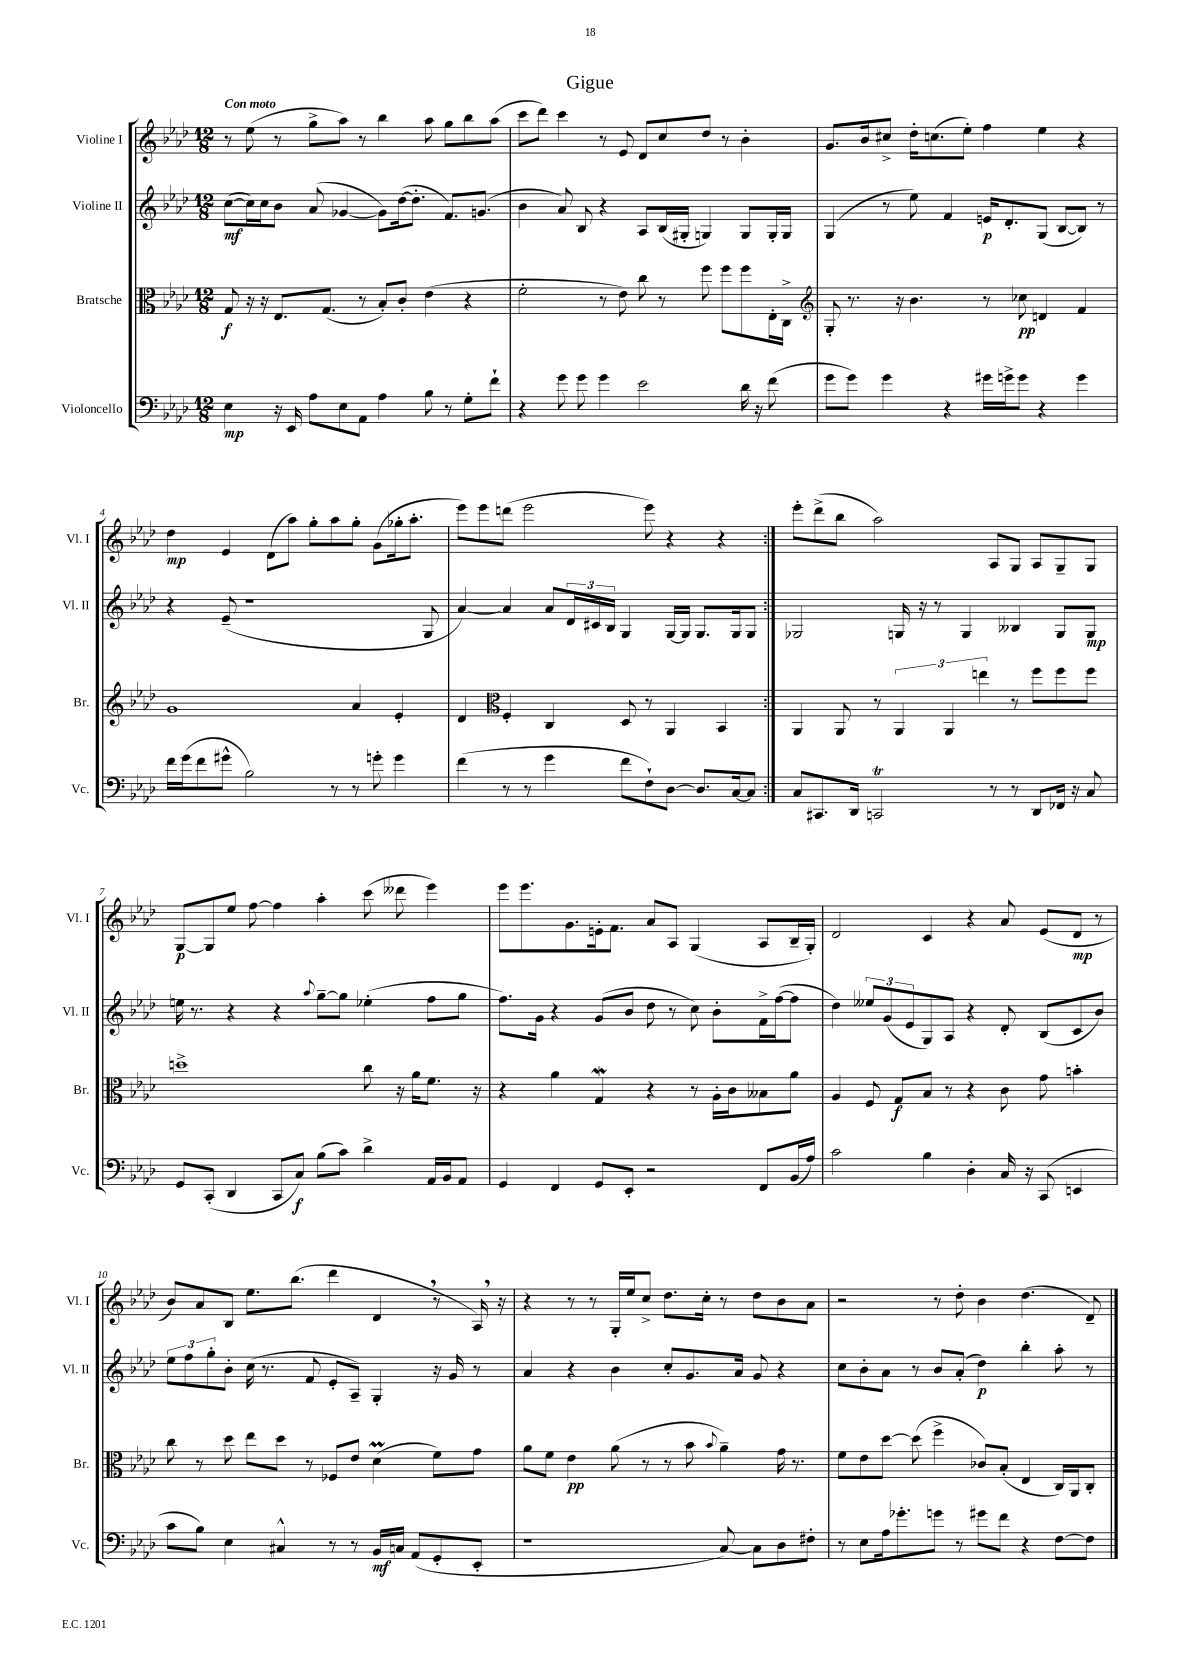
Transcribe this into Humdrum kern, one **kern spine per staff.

**kern	**dynam	**kern	**dynam	**kern	**dynam	**kern	**dynam
*part4	*part4	*part3	*part3	*part2	*part2	*part1	*part1
*staff4	*staff4	*staff3	*staff3	*staff2	*staff2	*staff1	*staff1
*I"Violoncello	*	*I"Bratsche	*	*I"Violine II	*	*I"Violine I	*
*I'Vc.	*	*I'Br.	*	*I'Vl. II	*	*I'Vl. I	*
*clefF4	*	*clefC3	*	*clefG2	*	*clefG2	*
*k[b-e-a-d-]	*	*k[b-e-a-d-]	*	*k[b-e-a-d-]	*	*k[b-e-a-d-]	*
*M12/8	*	*M12/8	*	*M12/8	*	*M12/8	*
=1	=1	=1	=1	=1	=1	=1	=1
!	!	!	!	!	!	!LO:TX:a:B:t=Con moto	!
4E-\	mp	8G/	f	([8cc\L	mf	8r	.
.	.	16r	.	16cc\L])	.	(8ee-\	.
.	.	16r	.	16cc\J	.	.	.
16r	.	8.E-/L	.	8b-\J	.	8r	.
16EE-/	.	.	.	.	.	.	.
8A-\L	.	.	.	(8a-/	.	8gg^\L	.
.	.	(8.G/J	.	.	.	.	.
8E-\	.	.	.	[4g-X/	.	8aa-\J)	.
8AA-\J	.	8r	.	.	.	8r	.
4A-\	.	8B-'/L)	.	8g-\L])	.	4bb-\	.
.	.	8c'/J	.	([16dd-\k	.	.	.
.	.	.	.	8.dd-'\J]	.	.	.
8B-\	.	(4e-\	.	.	.	8aa-\	.
8r	.	.	.	8.f/L)	.	8gg\L	.
8G'\L	.	4r	.	.	.	8bb-\	.
.	.	.	.	(8.gn/J	.	.	.
8f`\J	.	.	.	.	.	(8aa-\J	.
=2	=2	=2	=2	=2	=2	=2	=2
4r	.	2f'\	.	4b-\	.	8ccc\L	.
.	.	.	.	.	.	8ddd-\J)	.
8g\	.	.	.	8a-/)	.	4ccc\	.
8g\	.	.	.	8B-/	.	.	.
4g\	.	8r	.	4r	.	8r	.
.	.	8e-\)	.	.	.	8e-/	.
2e-\	.	8cc\	.	8A-/L	.	8d-/L	.
.	.	8r	.	(16B-/L	.	8cc/	.
.	.	.	.	16G#X'/JJ	.	.	.
.	.	8ff\	.	4Gn/)	.	8dd-/J	.
.	.	8ff\L	.	.	.	8r	.
16d-\	.	8ff\	.	8G/L	.	4b-'\	.
16r	.	.	.	.	.	.	.
(8f\	.	16E-'\L	.	16G'/L	.	.	.
.	.	16C^\JJ	.	16G/JJ	.	.	.
=3	=3	=3	=3	=3	=3	=3	=3
*	*	*clefG2	*	*	*	*	*
8g\L	.	8G'/	.	(4G/	.	8.g/L	.
8g\J)	.	8.r	.	.	.	.	.
.	.	.	.	.	.	16b-/k	.
4g\	.	.	.	8r	.	8cc#X^/J	.
.	.	16r	.	.	.	.	.
.	.	4.b-\	.	8ee-\)	.	16dd-'\KL	.
.	.	.	.	.	.	(8.ccn\	.
4r	.	.	.	4f/	.	.	.
.	.	.	.	.	.	8ee-'\J)	.
16g#X\LL	.	8r	.	16en/KL	p	4ff\	.
16gn^\J	.	.	.	8.d-'/	.	.	.
8g\J	.	8cc-X\	pp	.	.	.	.
4r	.	4dn/	.	(8G/J	.	4ee-\	.
.	.	.	.	[8B-/L	.	.	.
4g\	.	4f/	.	8B-/J])	.	4r	.
.	.	.	.	8r	.	.	.
!!LO:LB:g=z
=4	=4	=4	=4	=4	=4	=4	=4
16f\LL	.	1g	.	4r	.	4dd-\	mp
(16g\J	.	.	.	.	.	.	.
8f\	.	.	.	.	.	.	.
8g#X^^\J	.	.	.	(8e-~/	.	4e-/	.
2B-\)	.	.	.	1r	.	.	.
.	.	.	.	.	.	(8d-\L	.
.	.	.	.	.	.	8aa-\J)	.
.	.	.	.	.	.	8gg'\L	.
8r	.	.	.	.	.	8aa-\	.
8r	.	4a-/	.	.	.	8gg'\J	.
8gn'\	.	.	.	.	.	(8g\L	.
4g\	.	4e-'/	.	.	.	16gg-X'\k	.
.	.	.	.	.	.	8.aa-'\J	.
.	.	.	.	8G/	.	.	.
=5	=5	=5	=5	=5	=5	=5	=5
(4f\	.	4d-/	.	[4a-/)	.	8eee-\L)	.
.	.	.	.	.	.	8eee-\	.
*	*	*clefC3	*	*	*	*	*
8r	.	4F'/	.	4a-/]	.	(8dddn\J	.
8r	.	.	.	.	.	2eee-\	.
4g\	.	4C/	.	8a-/L	.	.	.
.	.	.	.	24d-/L	.	.	.
.	.	.	.	24c#X/	.	.	.
.	.	.	.	24B-/JJ	.	.	.
8f\L	.	8D-/	.	4G/	.	.	.
8F`\)	.	8r	.	.	.	8eee-\)	.
[8D-\J	.	4AA-/	.	[16G/LL	.	4r	.
.	.	.	.	16G/JJ]	.	.	.
8.D-/L]	.	.	.	8.G/L	.	.	.
.	.	4BB-/	.	.	.	4r	.
[16C/k	.	.	.	16G/k	.	.	.
8C/J]	.	.	.	8G/J	.	.	.
=6:|!	=6:|!	=6:|!	=6:|!	=6:|!	=6:|!	=6:|!	=6:|!
8C/L	.	4AA-/	.	2G-X/	.	8eee-'\L	.
8.CC#X/	.	.	.	.	.	(8ddd-^\	.
.	.	8AA-/	.	.	.	8bb-\J	.
16DD-/Jk	.	.	.	.	.	.	.
2CCnt/	.	8r	.	.	.	2aa-\)	.
.	.	6AA-/	.	16Gn/	.	.	.
.	.	.	.	16r	.	.	.
.	.	.	.	8r	.	.	.
.	.	6AA-/	.	.	.	.	.
.	.	.	.	4G/	.	.	.
.	.	6een\	.	.	.	.	.
8r	.	.	.	.	.	8A-/L	.
8r	.	8r	.	4B--X/	.	8G/J	.
8DD-/L	.	8ff\L	.	.	.	8A-/L	.
16FF-X/Jk	.	8ff\	.	8G/L	.	8G~/	.
16r	.	.	.	.	.	.	.
8C/	.	8ff\J	.	8G/J	mp	8G/J	.
!!LO:LB:g=z
=7	=7	=7	=7	=7	=7	=7	=7
8GG/L	.	1ddn^	.	16een\	.	[8G/L	p
.	.	.	.	8.r	.	.	.
(8CC'/J	.	.	.	.	.	8G/]	.
4DD-/	.	.	.	4r	.	8ee-/J	.
.	.	.	.	.	.	[8ff\	.
8CC/L	.	.	.	4r	.	4ff\]	.
8C/J)	f	.	.	.	.	.	.
.	.	.	.	8qqaa-/	.	.	.
(8B-\L	.	.	.	[8gg~\L	.	4aa-'\	.
8c\J)	.	.	.	8gg\J]	.	.	.
4d-^\	.	8cc\	.	(4ee-X'\	.	(8ccc\	.
.	.	16r	.	.	.	8ddd--X\	.
.	.	16a-\KL	.	.	.	.	.
16AA-/LL	.	8.f\J	.	8ff\L	.	4eee-\)	.
16BB-/J	.	.	.	.	.	.	.
8AA-/J	.	.	.	8gg\J	.	.	.
.	.	16r	.	.	.	.	.
=8	=8	=8	=8	=8	=8	=8	=8
4GG/	.	4r	.	8.ff\L)	.	8eee-\L	.
.	.	.	.	.	.	8.eee-\	.
.	.	.	.	16g\Jk	.	.	.
4FF/	.	4a-\	.	4r	.	.	.
.	.	.	.	.	.	8.g\	.
8GG/L	.	4GW/	.	(8g/L	.	16en'\k	.
.	.	.	.	.	.	8.f\J	.
8EE-'/J	.	.	.	8b-/J	.	.	.
2r	.	4r	.	8dd-\	.	8a-/L	.
.	.	.	.	8r	.	8A-/J	.
.	.	8r	.	8cc\)	.	(4G/	.
.	.	16A-'\LL	.	8b-'\L	.	.	.
.	.	16c\J	.	.	.	.	.
8FF/L	.	8B--X\	.	16f^\L	.	8A-/L	.
.	.	.	.	([16ff\J	.	.	.
(16BB-/L	.	8a-\J	.	8ff\J]	.	16B-~/L	.
16A-/JJ)	.	.	.	.	.	16G'/JJ)	.
=9	=9	=9	=9	=9	=9	=9	=9
2c\	.	4A-/	.	4dd-\)	.	2d-/	.
.	.	8F/	.	12ee--X/L	.	.	.
.	.	.	.	(12g/	.	.	.
.	.	8G/L	f	.	.	.	.
.	.	.	.	12e-/	.	.	.
4B-\	.	8B-/J	.	8G/)	.	4c/	.
.	.	8r	.	8A-/J	.	.	.
4D-'\	.	4r	.	4r	.	4r	.
16C/	.	8c\	.	8d-'/	.	8a-/	.
16r	.	.	.	.	.	.	.
(8CC/	.	8g\	.	(8B-/L	.	(8e-/L	.
4EEn/	.	4bn'\	.	8c/	.	8d-/J	mp
.	.	.	.	8b-/J)	.	8r	.
!!LO:LB:g=z
=10	=10	=10	=10	=10	=10	=10	=10
8c\L	.	8cc\	.	12ee-\L	.	8b-/L)	.
.	.	.	.	12ff\	.	.	.
8B-\J)	.	8r	.	.	.	8a-/	.
.	.	.	.	12gg'\	.	.	.
4E-\	.	8dd-\	.	8b-'\J	.	8B-/J	.
.	.	8ee-\L	.	(16cc\	.	8.ee-\L	.
.	.	.	.	8.r	.	.	.
4C#X^^/	.	8dd-\J	.	.	.	.	.
.	.	.	.	.	.	(8.bb-\J	.
.	.	8r	.	8f/	.	.	.
8r	.	8F-X/L	.	8e-'/L	.	4ddd-\	.
8r	.	8e-/J	.	8A-~/J)	.	.	.
16BB-/LL	mf	(4d-M\	.	4G'/	.	4d-,/	.
16Cn/JJ	.	.	.	.	.	.	.
(8AA-/L	.	.	.	.	.	.	.
8GG'/	.	8f\L)	.	16r	.	8r	.
.	.	.	.	16g/	.	.	.
8EE-'/J	.	8g\J	.	8r	.	16A-,/)	.
.	.	.	.	.	.	16r	.
=11	=11	=11	=11	=11	=11	=11	=11
1r	.	8a-\L	.	4a-/	.	4r	.
.	.	8f\J	.	.	.	.	.
.	.	4e-\	pp	4r	.	8r	.
.	.	.	.	.	.	8r	.
.	.	(8a-\	.	4b-\	.	16G'/LL	.
.	.	.	.	.	.	16ee-/J	.
.	.	8r	.	.	.	8cc^/J	.
.	.	8r	.	8cc'/L	.	8.dd-\L	.
.	.	8b-\	.	8.g/	.	.	.
.	.	.	.	.	.	16cc'\Jk	.
.	.	8qqb-/	.	.	.	.	.
[8C/)	.	4a-~\)	.	.	.	8r	.
.	.	.	.	16a-/Jk	.	.	.
8C\L]	.	.	.	8g/	.	8dd-\L	.
8D-\	.	16g\	.	4r	.	8b-\	.
.	.	8.r	.	.	.	.	.
8F#X'\J	.	.	.	.	.	8a-\J	.
=12	=12	=12	=12	=12	=12	=12	=12
8r	.	8f\L	.	8cc\L	.	2r	.
8E-\L	.	8e-\	.	8b-'\	.	.	.
16A-\k	.	[8dd-\J	.	8a-\J	.	.	.
8.g-X'\	.	.	.	.	.	.	.
.	.	(8dd-\]	.	8r	.	.	.
8gn\J	.	4ff^\	.	8b-/L	.	8r	.
8r	.	.	.	(8a-'/J	.	8dd-'\	.
8g#X\L	.	8c-X/L)	.	4dd-\)	p	4b-\	.
8f\J	.	(8B-'/J	.	.	.	.	.
4r	.	4E-/	.	4bb-'\	.	(4.dd-\	.
[8F\L	.	16C/LL)	.	8aa-'\	.	.	.
.	.	16AA-/J	.	.	.	.	.
8F\J]	.	8C'/J	.	8r	.	8d-~/)	.
==	==	==	==	==	==	==	==
*-	*-	*-	*-	*-	*-	*-	*-
